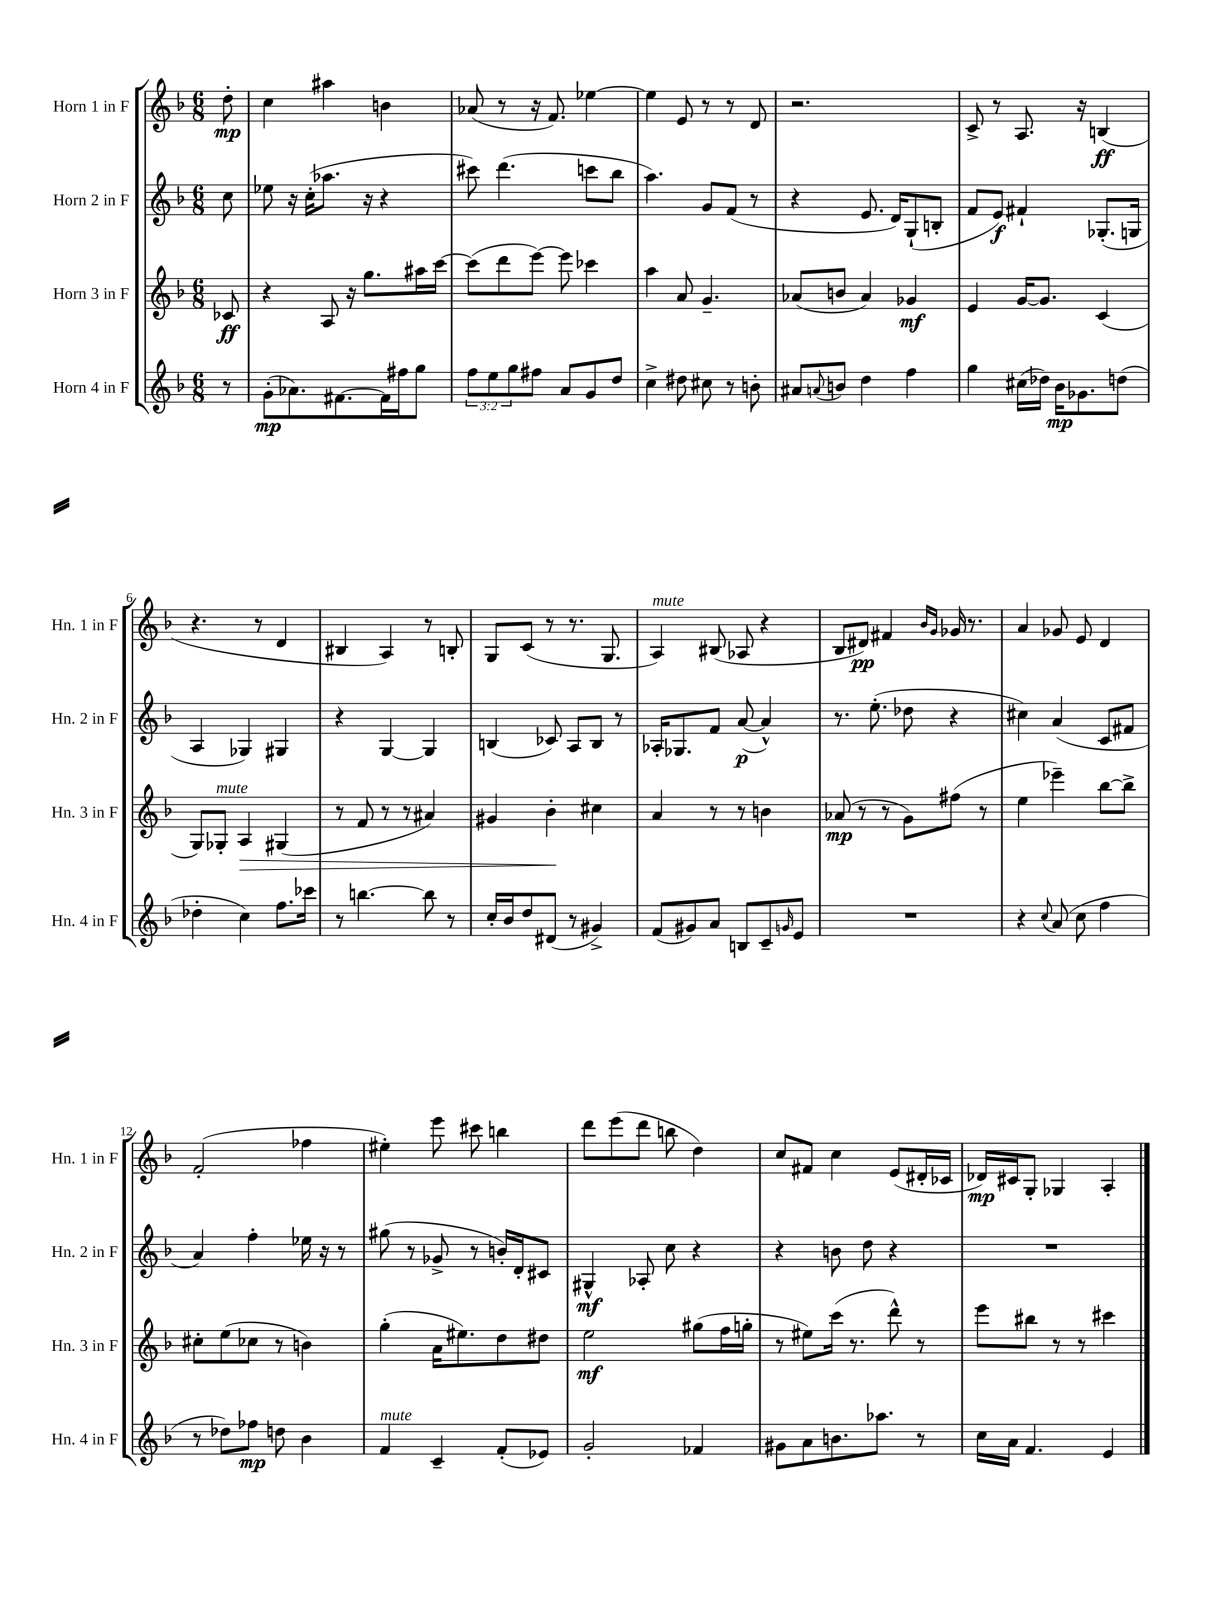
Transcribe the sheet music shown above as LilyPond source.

<<
\new StaffGroup <<
\new Staff = "s0" \with { instrumentName = "Horn 1 in F" shortInstrumentName = "Hn. 1 in F" } {
    \clef treble \key f \major \numericTimeSignature \time 6/8 \partial 8
    d''8-.\mp |
    c''4 ais''4 b'4 |
    aes'8( r8 r16 f'8.) ees''4~ |
    ees''4 e'8 r8 r8 d'8 |
    r2. |
    c'8-> r8 a8. r16 b4\ff( |
    r4. r8 d'4 |
    bis4 a4) r8 b8-. |
    g8 c'8( r8 r8. g8. |
    a4^\markup { \italic "mute" }) bis8( aes8 r4 |
    bes8 dis'8\pp) fis'4 \grace { bes'16 g'16 } ges'16 r8. |
    a'4 ges'8 e'8 d'4 |
    f'2-.( fes''4 |
    eis''4-.) e'''8 cis'''8 b''4 |
    d'''8 e'''8( d'''8 b''8 d''4) |
    c''8 fis'8 c''4 e'8( dis'16-. ces'16 |
    des'16\mp) cis'16 g8-. ges4 a4-. \bar "|." |
}
\new Staff = "s1" \with { instrumentName = "Horn 2 in F" shortInstrumentName = "Hn. 2 in F" } {
    \clef treble \key f \major \numericTimeSignature \time 6/8 \partial 8
    c''8 |
    ees''8 r16 c''16-.( aes''8. r16 r4 |
    cis'''8) d'''4.( c'''8 bes''8 |
    a''4.) g'8 f'8( r8 |
    r4 e'8. d'16) g8-!( b8-. |
    f'8 e'8\f) fis'4-! ges8.-.( g16 |
    a4 ges4) gis4 |
    r4 g4~ g4 |
    b4( ces'8) a8 b8 r8 |
    aes16-. ges8. f'8 a'8~\p( a'4-^) |
    r8. e''8.-.( des''8 r4 |
    cis''4) a'4( c'8 fis'8 |
    a'4) f''4-. ees''16 r16 r8 |
    gis''8( r8 ges'8-> r8 b'16-.) d'16-. cis'8 |
    gis4-^\mf aes8-. c''8 r4 |
    r4 b'8 d''8 r4 |
    R2. \bar "|." |
}
\new Staff = "s2" \with { instrumentName = "Horn 3 in F" shortInstrumentName = "Hn. 3 in F" } {
    \clef treble \key f \major \numericTimeSignature \time 6/8 \partial 8
    ces'8\ff |
    r4 a8 r16 g''8. ais''16 c'''16~ |
    c'''8( d'''8 e'''8~) e'''8 ces'''4 |
    a''4 a'8 g'4.-- |
    aes'8( b'8 aes'4) ges'4\mf |
    e'4 g'16~ g'8. c'4( |
    g8) ges8-.^\markup { \italic "mute" } a4\> gis4( |
    r8 f'8 r8 r8 ais'4) |
    gis'4 bes'4-.\! cis''4 |
    a'4 r8 r8 b'4 |
    aes'8\mp( r8 r8 g'8) fis''8( r8 |
    e''4 ees'''4--) bes''8~ bes''8-> |
    cis''8-. e''8( ces''8 r8 b'4) |
    g''4-.( a'16 eis''8.) d''8 dis''8 |
    e''2\mf gis''8( f''16 g''16-. |
    r8 eis''8) c'''16( r8. d'''8-^) r8 |
    e'''8 bis''8 r8 r8 cis'''4 \bar "|." |
}
\new Staff = "s3" \with { instrumentName = "Horn 4 in F" shortInstrumentName = "Hn. 4 in F" } {
    \clef treble \key f \major \numericTimeSignature \time 6/8 \override Staff.TupletNumber.text = #tuplet-number::calc-fraction-text \partial 8
    r8 |
    g'8-.\mp( aes'8.) fis'8.~ fis'16 fis''16 g''8 |
    \tuplet 3/2 { f''8 e''8 g''8 } fis''8 a'8 g'8 d''8 |
    c''4-> dis''8 cis''8 r8 b'8-. |
    ais'8 \appoggiatura { a'8 } b'8 d''4 f''4 |
    g''4 cis''16( des''16) bes'16\mp ges'8. d''8( |
    des''4-. c''4) f''8. ces'''16 |
    r8 b''4.~ b''8 r8 |
    c''16-. bes'16 d''8 dis'8( r8 gis'4->) |
    f'8( gis'8) a'8 b8 c'8-- \grace { g'16 } e'8 |
    R2. |
    r4 \appoggiatura { c''8 } a'8( c''8 f''4 |
    r8 des''8) fes''8\mp d''8 bes'4 |
    f'4^\markup { \italic "mute" } c'4-- f'8-.( ees'8) |
    g'2-. fes'4 |
    gis'8 a'8 b'8. aes''8. r8 |
    c''16 a'16 f'4. e'4 \bar "|." |
}
>>
>>
